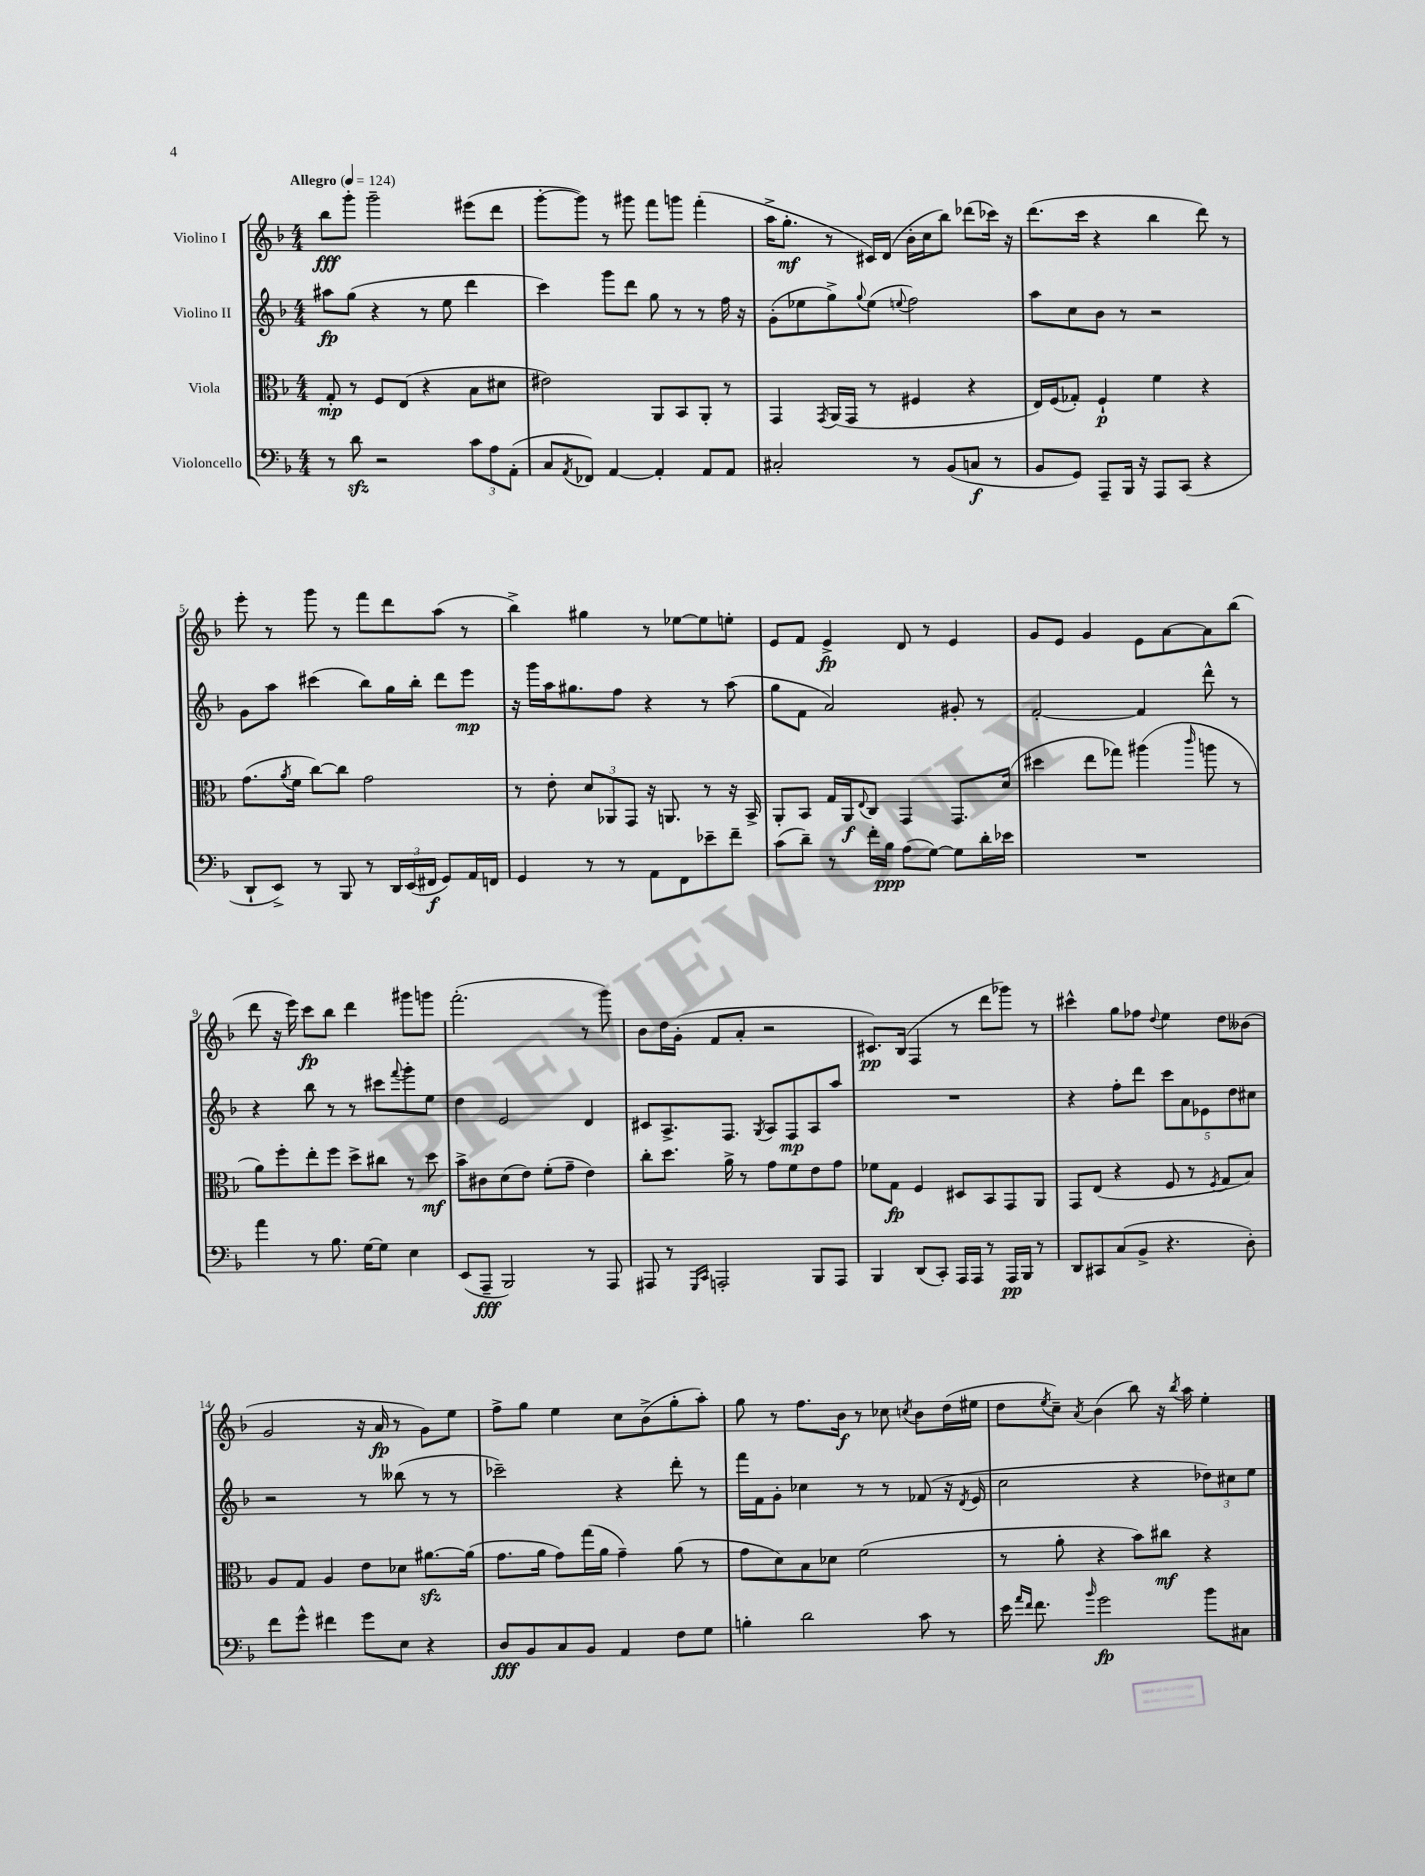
<<
\new StaffGroup <<
\new Staff = "s0" \with { instrumentName = "Violino I" } {
    \clef treble \key f \major \numericTimeSignature \time 4/4 \tempo "Allegro" 4 = 124
    bes''8\fff g'''8-. g'''2-- eis'''8( d'''8 |
    g'''8~-. g'''8) r8 gis'''8 f'''8 g'''8 f'''4-.( |
    a''16-> g''8.-.\mf r8 cis'16) d'16( bes'16-. c''16 bes''8) des'''8( ces'''16) r16 |
    d'''8.( c'''16 r4 bes''4 d'''8) r8 |
    e'''8-. r8 g'''8 r8 f'''8 d'''8 a''8( r8 |
    bes''4->) gis''4 r8 ees''8~ ees''8 e''8-. |
    e'8 f'8 e'4->\fp d'8 r8 e'4 |
    g'8 e'8 g'4 e'8 a'8~ a'8 bes''8( |
    d'''8 r16 e'''16) c'''8\fp bes''8 d'''4 gis'''8 g'''8 |
    f'''2.-.( r8 g'''8) |
    bes'8 d''16 g'16-.( f'8 a'8-. r2 |
    cis'8.\pp) bes16( f4 r8 d'''8 ges'''8) r8 |
    cis'''4-^ g''8 fes''8 \appoggiatura { d''8 } e''4 d''8 beses'8( |
    g'2 r16 a'16\fp r8 g'8) e''8 |
    f''8-> g''8 e''4 c''8 bes'8->( g''8-. a''8-.) |
    g''8 r8 f''8. bes'16\f r8 ces''8 \acciaccatura { c''8 } bes'8 d''16( eis''16 |
    d''8 \acciaccatura { e''8 } c''8--) \acciaccatura { a'8 } bes'4( bes''8) r16 \acciaccatura { bes''8 } a''16 e''4-. \bar "|." |
}
\new Staff = "s1" \with { instrumentName = "Violino II" } {
    \clef treble \key f \major \numericTimeSignature \time 4/4
    ais''8\fp g''8( r4 r8 e''8 d'''4 |
    c'''4) g'''8 d'''8 g''8 r8 r8 f''16 r16 |
    g'8-.( ees''8 g''8->) \appoggiatura { g''8 } ees''8( \appoggiatura { e''8 } f''2) |
    a''8 c''8 bes'8 r8 r2 |
    g'8 a''8 cis'''4( bes''8) g''16 bes''16-. d'''8 e'''8\mp |
    r16 g'''16 a''16 gis''8. f''8 r4 r8 a''8( |
    g''8 f'8 a'2) gis'8-. r8 |
    f'2~-. f'4 d'''8-^ r8 |
    r4 bes''8 r8 r8 cis'''8 \appoggiatura { f'''8 } g'''8-. e''8 |
    d''4 e'2 d'4 |
    cis'8 a8.-> f8. \acciaccatura { g8 } a8 f8\mp a8 a''8 |
    R1 |
    r4 f''8-. d'''8 \tuplet 5/4 { c'''8 a'8 ees'8 d''8 cis''8 } |
    r2 r8 beses''8( r8 r8 |
    ces'''2--) r4 d'''8-. r8 |
    f'''16 f'16 g'8-. ces''4 r8 r8 fes'8( r16 \acciaccatura { d'8 } e'16 |
    c''2 r4 \tuplet 3/2 { des''8) cis''8 e''8 } \bar "|." |
}
\new Staff = "s2" \with { instrumentName = "Viola" } {
    \clef alto \key f \major \numericTimeSignature \time 4/4
    g8-.\mp r8 f8 e8( r4 bes8 dis'8 |
    eis'2) a,8 bes,8 a,8-. r8 |
    g,4 \acciaccatura { g,8 } a,16( g,16 r8 fis4 r4 |
    e16) f16( ges8-.) f4-!\p f'4 r4 |
    g'8.( \acciaccatura { a'8 } f'16 c''8~) c''8 g'2 |
    r8 e'8-. \tuplet 3/2 { d'8 aes,8 g,8 } r16 a,8. r8 r16 bes,16-> |
    a,8-. bes,8 g16 a,16\f \appoggiatura { e8 } c8 g,4 g,8. d'16( |
    dis''4 e''8 ges''8) ais''4( \grace { c'''16 } a''8 r8 |
    a'8) f''8-. e''8-. f''8 d''8-> cis''8 r8 d''8\mf |
    bes'8-> cis'8 d'8( e'8) f'8-.( g'8-- e'4) |
    c''8-. d''8. a'16-> r8 g'8 f'8 e'8 g'8 |
    fes'8 g8\fp f4 dis8 bes,8 g,8 a,8 |
    g,8 e8( r4 f8 r8 \acciaccatura { f8 } g8 bes8) |
    a8 g8 a4 e'8 des'8 ais'8.~\sfz ais'16( |
    g'8. a'16 g'8) g''16( a'16 g'4--) a'8( r8 |
    g'8 d'8) bes8 des'8 f'2( |
    r8 a'8-. r4 bes'8) cis''8\mf r4 \bar "|." |
}
\new Staff = "s3" \with { instrumentName = "Violoncello" } {
    \clef bass \key f \major \numericTimeSignature \time 4/4
    r8 d'8\sfz r2 \tuplet 3/2 { c'8 a8 a,8-.( } |
    c8 \acciaccatura { a,8 } fes,8) a,4~ a,4-. a,8 a,8 |
    cis2-. r8 bes,8( c8\f r8 |
    bes,8 g,8) a,,8-- bes,,16 r16 a,,8 c,8( r4 |
    d,8-! e,8->) r8 bes,,8 r8 \tuplet 3/2 { d,16 e,16( fis,16\f } g,8) a,16 f,16 |
    g,4 r8 r8 a,8 f,8 ees'8-- f'8-- |
    c'8( d'8--) r8 f'16-. bes16\ppp a8( g8~) g8 d'16-. ees'16 |
    R1 |
    a'4 r8 bes8. g16~ g8 e4 |
    e,8( a,,8--\fff bes,,2) r8 a,,8 |
    ais,,8 r8 \grace { g,,16 c,16 } a,,2-. bes,,8 a,,8 |
    bes,,4 d,8( c,8-.) a,,16 a,,16 r8 a,,16\pp bes,,16 r8 |
    d,8 cis,8 c8( bes,8-> r4. d8-.) |
    f'8 g'8-^ fis'4 g'8 e8 r4 |
    d8\fff bes,8 c8 bes,8 a,4 f8 g8 |
    b4-. d'2 c'8 r8 |
    e'16 \grace { a'16 f'16 } f'8. \grace { bes'16 } g'2\fp bes'8 cis8 \bar "|." |
}
>>
>>
